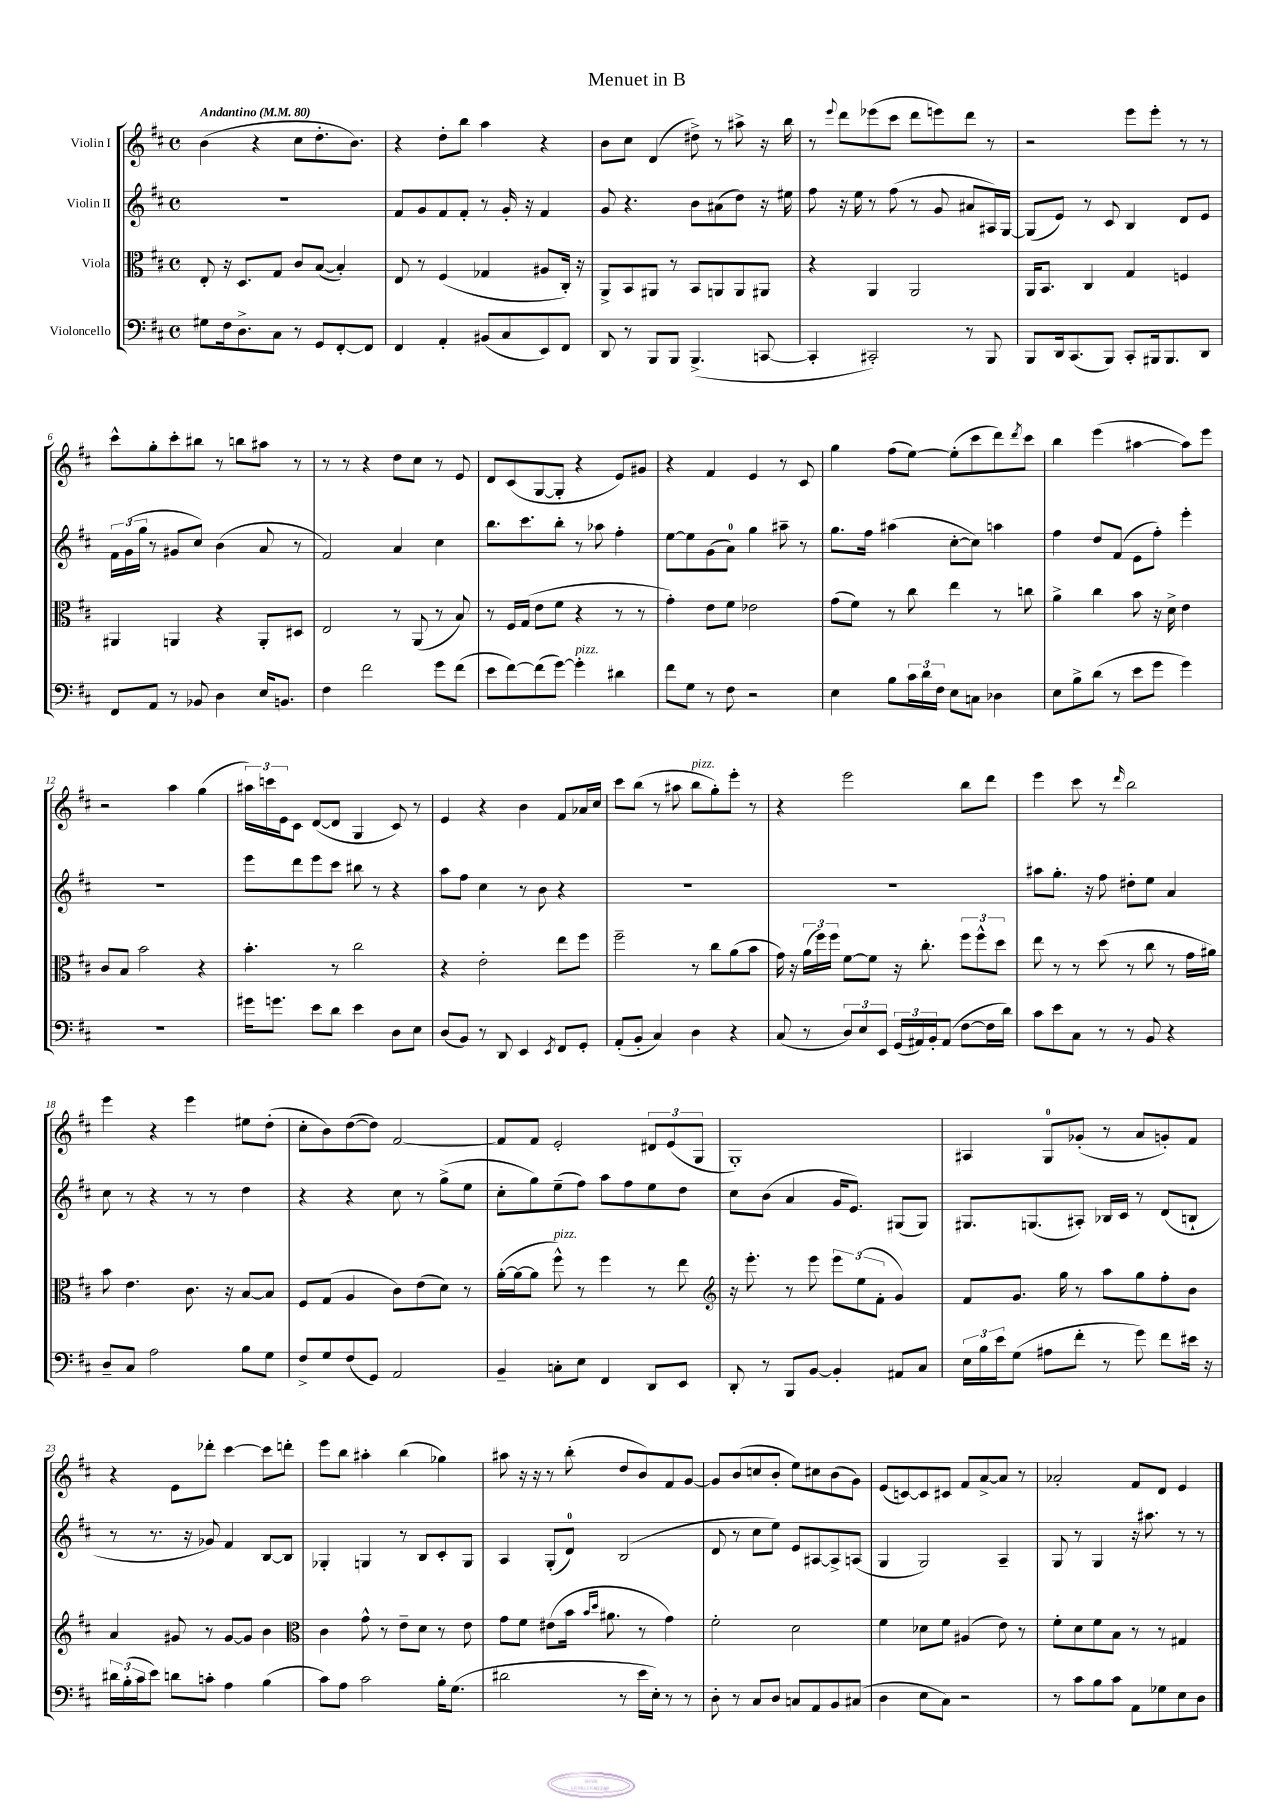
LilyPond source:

\header { title = "Menuet in B" }
<<
\new StaffGroup <<
\new Staff = "s0" \with { instrumentName = "Violin I" } {
    \clef treble \key d \major \defaultTimeSignature \time 4/4 \tempo "Andantino" 4 = 80
    b'4( r4 cis''8 d''8.-. b'8.) |
    r4 d''8-. b''8 a''4 r4 |
    b'8 cis''8 d'4( dis''8->) r8 ais''8-> r16 b''16 |
    r8 \appoggiatura { e'''8 } d'''8 ees'''8( cis'''8 d'''8 e'''8) d'''8 r8 |
    r2 e'''8 e'''8-. r8 r8 |
    cis'''8-^ g''8-. cis'''8-. bis''8 r8 b''8 ais''8 r8 |
    r8 r8 r4 d''8 cis''8 r8 e'8 |
    d'8 cis'8( g8~ g8-. r4 e'8) gis'8 |
    r4 fis'4 e'4 r8 cis'8 |
    g''4 fis''8( e''8~) e''8-.( cis'''8 d'''8) \acciaccatura { d'''8 } cis'''8 |
    b''4 e'''4( ais''4~ ais''8) e'''8 |
    r2 a''4 g''4( |
    \tuplet 3/2 { ais''16) c'''16 e'16 } cis'8 d'8~( d'8 g4 cis'8) r8 |
    e'4 r4 b'4 fis'8 aes'16 cis''16 |
    cis'''8 b''8( r8 ais''8 b''8^\markup { \italic "pizz." } g''8-.) e'''8-. r8 |
    r4 e'''2 b''8 d'''8 |
    e'''4 cis'''8 r8 \grace { d'''16 } b''2 |
    e'''4 r4 e'''4 eis''8 d''8-.( |
    cis''8-. b'8) d''8~( d''8) fis'2~ |
    fis'8 fis'8 e'2-. \tuplet 3/2 { dis'8 e'8( g8 } |
    g1-.) |
    ais4 g8-0 ges'8-.( r8 a'8 g'8-.) fis'8 |
    r4 e'8 des'''8-. cis'''4~ cis'''8 d'''8-. |
    e'''8 b''8 ais''4-. b''4( ges''4) |
    ais''8 r16 r16 r8 b''8-.( d''8 b'8) fis'8 g'8~ |
    g'8 b'8( c''8 b'8-. e''8) cis''8 b'8( g'8) |
    e'8( c'8~) c'8 cis'8 fis'8 a'8~-> a'8 r8 |
    aes'2-. fis'8 d'8 e'4 \bar "|." |
}
\new Staff = "s1" \with { instrumentName = "Violin II" } {
    \clef treble \key d \major \defaultTimeSignature \time 4/4
    R1 |
    fis'8 g'8 fis'8 fis'8-. r8 g'16-. r16 fis'4 |
    g'8 r4. b'8 ais'8( d''8) r16 eis''16 |
    fis''8 r16 e''16 r8 fis''8( r8 g'8 ais'8 ais16) g16~ |
    g8( e'8) r8 cis'8 b4 d'8 e'8 |
    \tuplet 3/2 { fis'16 g'16( g''16 } r8 gis'8 cis''8) b'4( a'8 r8 |
    fis'2) a'4 cis''4 |
    b''8. cis'''8. b''8-. r8 aes''8 fis''4-. |
    e''8~ e''8 g'8( a'8-0) g''4 ais''8-- r8 |
    g''8. fis''16 ais''4( cis''8~-. cis''8) a''4 |
    fis''4 d''8 fis'8( e'8 fis''8-.) e'''4-. |
    R1 |
    e'''8 d'''8 e'''8 cis'''8 bis''8 r8 r4 |
    a''8 fis''8 cis''4 r8 b'8 r4 |
    R1 |
    R1 |
    ais''8 g''8.-. r16 fis''8 dis''8-. e''8 a'4 |
    cis''8 r8 r4 r8 r8 d''4 |
    r4 r4 cis''8 r8 g''8->( e''8 |
    cis''8-. g''8) e''8--( fis''8) a''8 fis''8 e''8 d''8 |
    cis''8 b'8( a'4 g'16 e'8.) gis8( gis8) |
    gis8. g8.( ais8-.) bes16 cis'16 r8 d'8( b8-! |
    r8 r8. r16 ges'8) fis'4 b8~ b8 |
    ges4-. g4 r8 b8 cis'8-. g8 |
    a4 g8-.( d'8-0) b2( |
    d'8 r8 cis''8 e''8) e'8 ais8~ ais8-> a8( |
    g4 g2) a4-- |
    g8 r8 g4 r16 ais''8. r8 r8 \bar "|." |
}
\new Staff = "s2" \with { instrumentName = "Viola" } {
    \clef alto \key d \major \defaultTimeSignature \time 4/4
    e8-. r16 d8. g8 cis'8 b8~( b4-.) |
    e8 r8 fis4( ges4 ais8 cis16-.) r16 |
    a,8-> b,8 ais,8 r8 b,8 a,8 a,8 ais,8 |
    r4 a,4 a,2 |
    a,16 b,8. cis4 g4 f4 |
    ais,4 a,4 r4 a,8-. dis8 |
    e2 r8 a,8( r8 b8) |
    r8 fis16 g16( e'8 fis'8 r4 r8 r8 |
    g'4-.) e'8 fis'8 ees'2 |
    g'8( fis'8) r8 cis''8 e''4 r8 c''8 |
    a'4-> cis''4 b'8 r16 d'16-> e'4 |
    cis'8 b8 b'2 r4 |
    b'4.-. r8 cis''2 |
    r4 e'2-. e''8 fis''8 |
    fis''2-- r8 cis''8 a'8( b'8 |
    g'16) r16 \tuplet 3/2 { a'16( fis''16) fis''16 } fis'8~ fis'8 r16 cis''8.-. \tuplet 3/2 { fis''8 fis''8-^ d''8 } |
    e''8 r8 r8 d''8( r8 cis''8 r8 g'16 ais'16) |
    b'8 e'4. cis'8. r16 b8~ b8 |
    fis8 g8( a4 cis'8) e'8( d'8) r8 |
    a'16~-.( a'16~ a'8 fis''8-^^\markup { \italic "pizz." }) r8 fis''4 r8 e''8 |
    \clef treble r16 e'''8.-. r8 e'''8 \tuplet 3/2 { e'''8 e''8( fis'8-. } g'4) |
    fis'8 g'8. g''16 r8 a''8 g''8 fis''8-. b'8 |
    a'4 gis'8 r8 gis'8~ gis'8 b'4 |
    \clef alto cis'4 g'8-^ r8 e'8-- d'8 r8 e'8 |
    g'8 fis'8 eis'8( b'16 \grace { b'16 d''16 } ais'8. r8 g'4) |
    fis'2-. d'2 |
    fis'4 des'8 fis'8 ais4( e'8) r8 |
    fis'8-. d'8 fis'8 b8 r8 r8 gis4 \bar "|." |
}
\new Staff = "s3" \with { instrumentName = "Violoncello" } {
    \clef bass \key d \major \defaultTimeSignature \time 4/4
    gis8 fis16 d8.-> cis8 r8 g,8 fis,8~-. fis,8 |
    fis,4 a,4-. bis,8( cis8 e,8) fis,8 |
    d,8 r8 b,,8 b,,8 b,,4.->( c,8~ |
    c,4-. cis,2-.) r8 b,,8 |
    b,,8 d,16 cis,8.( b,,8) cis,8-. bis,,16 bis,,8. d,8 |
    fis,8 a,8 r8 bes,8 d4 e16 b,8. |
    fis4 fis'2 g'8 fis'8( |
    e'8 fis'8~) fis'8( g'8~) g'4-.^\markup { \italic "pizz." } dis'4 |
    fis'8 g8 r8 fis8 r2 |
    e4 b8 \tuplet 3/2 { cis'16 d'16 fis16 } e8 c8 des4 |
    e8 b8-> d'8( r8 e'8 g'8 g'4) |
    R1 |
    gis'16 g'8. e'8 d'8 e'4 d8 e8 |
    d8( b,8) r8 d,8 e,4 \acciaccatura { e,8 } fis,8 g,8-. |
    a,8-.( b,8-. cis4) d4 r4 |
    cis8( r8 \tuplet 3/2 { d8) e8 e,8 } \tuplet 3/2 { g,16( ais,16) b,16-. } ais,8( fis8~ fis16 d'16) |
    cis'8 e'8 cis8 r8 r8 b,8 r4 |
    d8-- cis8 a2 b8 g8 |
    fis8-> g8 fis8( g,8) a,2 |
    b,4-- c8-. e8 fis,4 d,8 e,8 |
    d,8-. r8 b,,8 b,8~ b,4-. ais,8 cis8 |
    \tuplet 3/2 { e16 b16 e'16 } g8( ais8 fis'8-. r8 g'8) fis'8 eis'16 r16 |
    \tuplet 3/2 { dis'16 b16-.( cis'16 } e'8) d'8 c'8-. a4 b4( |
    cis'8) a8 cis'2 b16-. g8.( |
    dis'2 r8 e'16 e16-.) r8 r8 |
    d8-. r8 cis8 d8 c8 a,8 b,8 cis8( |
    d4 e8 cis8) r2 |
    r8 cis'8 b8 cis'8 a,8 ges8 e8 d8 \bar "|." |
}
>>
>>
